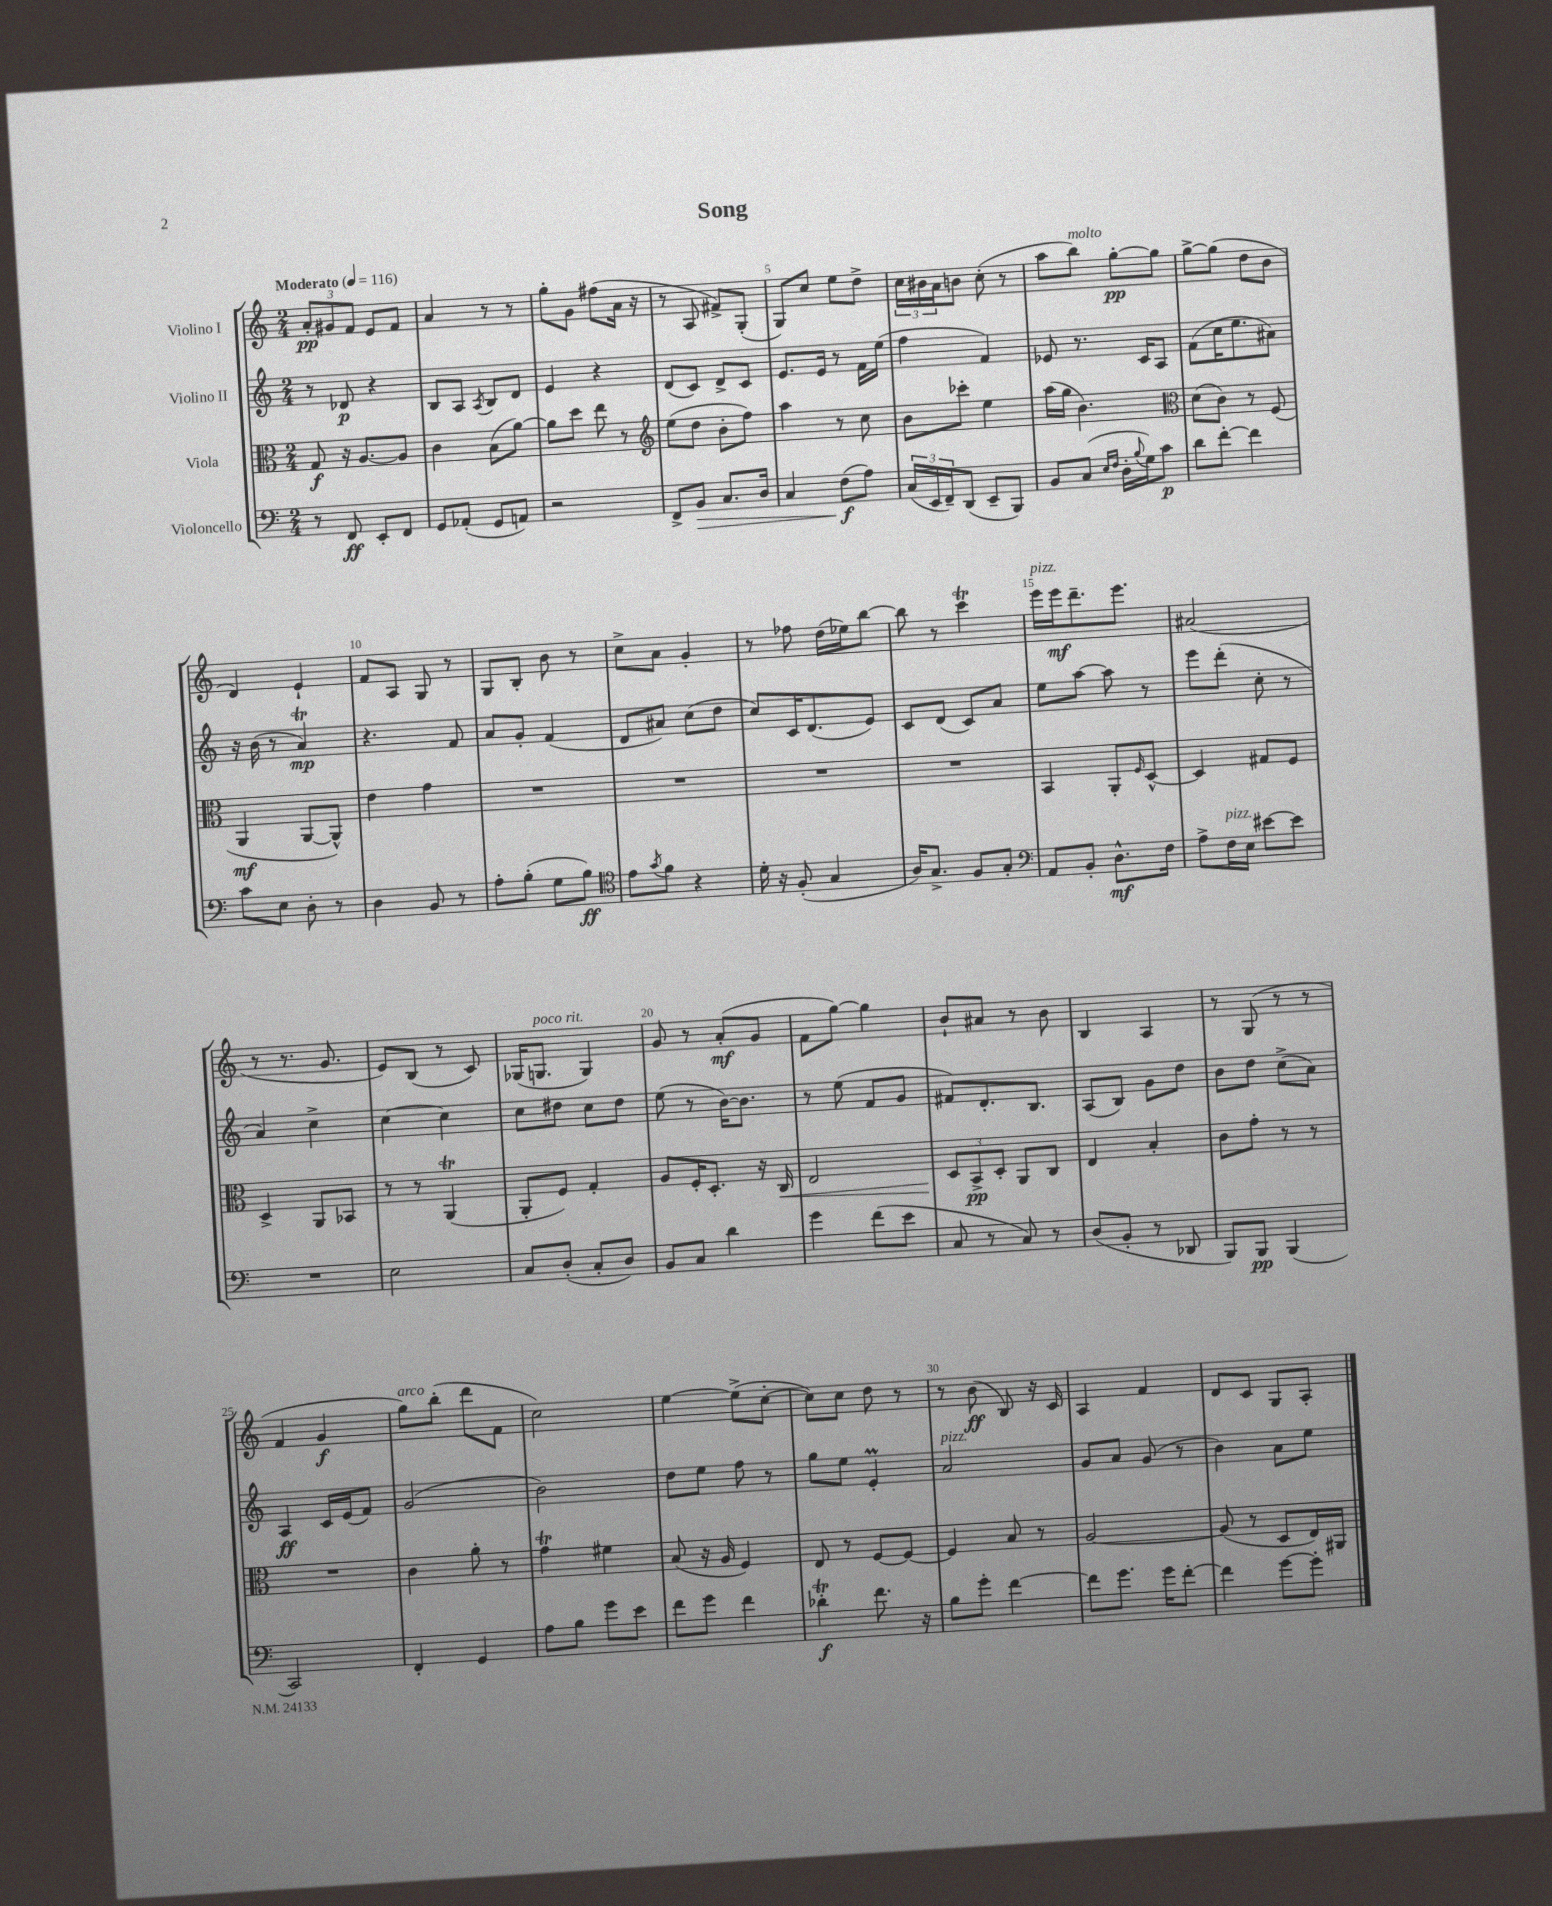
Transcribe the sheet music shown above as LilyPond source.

\header { title = "Song" }
<<
\new StaffGroup <<
\new Staff = "s0" \with { instrumentName = "Violino I" } {
    \clef treble \key c \major \numericTimeSignature \time 2/4 \tempo "Moderato" 4 = 116
    \tuplet 3/2 { a'8-.\pp gis'8 f'8 } e'8 f'8 |
    a'4 r8 r8 |
    g''8-. g'8 fis''8( a'16 r16 |
    r8 a8 fis'8->) g8-.( |
    g8) c''8 e''8 d''8-> |
    \tuplet 3/2 { c''16 bis'16 a'16 } b'8 c''8-.( r8 |
    a''8 b''8^\markup { \italic "molto" }) g''8~-.\pp g''8 |
    g''8~-> g''8( d''8 b'8 |
    d'4) e'4-! |
    f'8 a8 g8 r8 |
    g8 b8-. b'8 r8 |
    c''8-> a'8 g'4-. |
    r8 fes''8 d''16( ees''16) b''8~ |
    b''8 r8 c'''4\trill |
    e'''16^\markup { \italic "pizz." } e'''16\mf d'''8.-- e'''8. |
    ais'2( |
    r8 r8. g'8. |
    e'8) b8( r8 c'8) |
    ges16( g8.^\markup { \italic "poco rit." } g4) |
    g'8 r8 a'8-.\mf( g'8 |
    f'8 g''8~) g''4 |
    b'8-! ais'8 r8 b'8 |
    b4 a4 |
    r8 g8( r8 r8 |
    f'4 g'4\f |
    g''8^\markup { \italic "arco" }) b''8-.( d'''8 f'8 |
    c''2) |
    e''4~ e''8->( c''8~-. |
    c''8) c''8 d''8 r8 |
    r8 b'8\ff( b8) r16 c'16 |
    a4 f'4 |
    d'8 c'8 g8 a8-. \bar "|." |
}
\new Staff = "s1" \with { instrumentName = "Violino II" } {
    \clef treble \key c \major \numericTimeSignature \time 2/4
    r8 des'8\p r4 |
    b8 a8 \acciaccatura { a8 } b8 d'8 |
    e'4 r4 |
    d'8( c'8) d'8-> c'8 |
    e'8. e'16 r8 f'16 e''16( |
    f''4 f'4) |
    ees'8 r8. c'16 a8 |
    f'8( c''16 e''8. ais'8) |
    r16 b'16( r8 a'4\trill\mp) |
    r4. f'8 |
    a'8 g'8-. f'4( |
    d'8 ais'8) c''8( d''8 |
    c''8) c'16 d'8.( e'8) |
    c'8 d'8( c'8) a'8 |
    e''8 a''8~ a''8 r8 |
    e'''8 d'''8-.( c''8-. r8 |
    a'4) c''4-> |
    c''4~ c''4 |
    c''8 dis''8 c''8 dis''8 |
    e''8( r8 b'16~) b'8. |
    r8 e''8( f'8 g'8 |
    fis'8) d'8.-. b8. |
    a8( b8) g'8 d''8 |
    b'8 d''8 c''8->( a'8) |
    a4\ff c'16 e'16( f'8) |
    g'2( |
    b'2) |
    d''8 e''8 f''8 r8 |
    g''8 e''8 e'4-.\prall |
    a'2^\markup { \italic "pizz." } |
    g'8 a'8 g'8( r8 |
    b'4) a'8 e''8 \bar "|." |
}
\new Staff = "s2" \with { instrumentName = "Viola" } {
    \clef alto \key c \major \numericTimeSignature \time 2/4
    g8\f r16 a8.~ a8 |
    c'4 b8( a'8~) |
    a'8 d''8 e''8 r8 |
    \clef treble e''8( d''8 b'8-. f''8) |
    a''4 r8 c''8 |
    b'8 ces'''8-. e''4 |
    a''16( g''16 b'4.) |
    \clef alto d'8( c'8) r8 f8( |
    a,4\mf a,8~ a,8-^) |
    e'4 g'4 |
    R2 |
    R2 |
    R2 |
    R2 |
    b,4 a,8-. \grace { f16 } d8~-^ |
    d4 gis8 f8 |
    d4-> a,8 bes,8 |
    r8 r8 a,4\trill( |
    a,8-. f8) g4-. |
    a8 f16-. d8.-. r16 c16\< |
    e2 |
    \tuplet 3/2 { d8\! b,8->\pp d8-. } a,8 c8 |
    e4 b4-. |
    c'8 g'8-. r8 r8 |
    R2 |
    c'4 a'8-. r8 |
    g'4\trill fis'4 |
    b8( r16 a16 f4) |
    e8 r8 f8~ f8~ |
    f4 b8 r8 |
    a2~ |
    a8( r8 d8 e16) ais,16 \bar "|." |
}
\new Staff = "s3" \with { instrumentName = "Violoncello" } {
    \clef bass \key c \major \numericTimeSignature \time 2/4
    r8 f,8\ff e,8-. f,8 |
    g,8 aes,8-.( g,8 a,8) |
    r2 |
    f,8-> b,8\> c8. d16 |
    c4 f8\f\!( a8) |
    \tuplet 3/2 { c16( e,16 f,16--) } d,8( e,8-- b,,8) |
    b,8 c8( \grace { e16 f16 } d16-. \appoggiatura { b8 } g16) c'8\p |
    d'8 f'8~-. f'4 |
    c'8 e8 d8-. r8 |
    d4 b,8 r8 |
    a8-. b8-.( g8 b8\ff) |
    \clef tenor e'8 \acciaccatura { g'8 } f'8 r4 |
    d'16-. r16 f8-.( g4 |
    a16) g8.-> f8 g8-. |
    \clef bass a,8 b,8-. d8.-^\mf f16 |
    a8-> f16^\markup { \italic "pizz." } e16 eis'8~ eis'8 |
    R2 |
    e2 |
    c8 d8-.( c8-. d8) |
    b,8 c8 d'4 |
    g'4 f'8( e'8 |
    c8 r8 c8) r8 |
    d8( b,8-. r8 des,8 |
    b,,8) b,,8\pp b,,4( |
    c,2) |
    f,4-. g,4 |
    a8 b8 g'8 e'8 |
    f'8 g'8 f'4 |
    des'4-.\trill\f f'8. r16 |
    b8 g'8-. f'4~ |
    f'8 g'8. g'16 f'8~-. |
    f'4 g'8~ g'8-. \bar "|." |
}
>>
>>
\layout { \context { \Score \override BarNumber.break-visibility = ##(#f #t #t) barNumberVisibility = #(every-nth-bar-number-visible 5) } }
